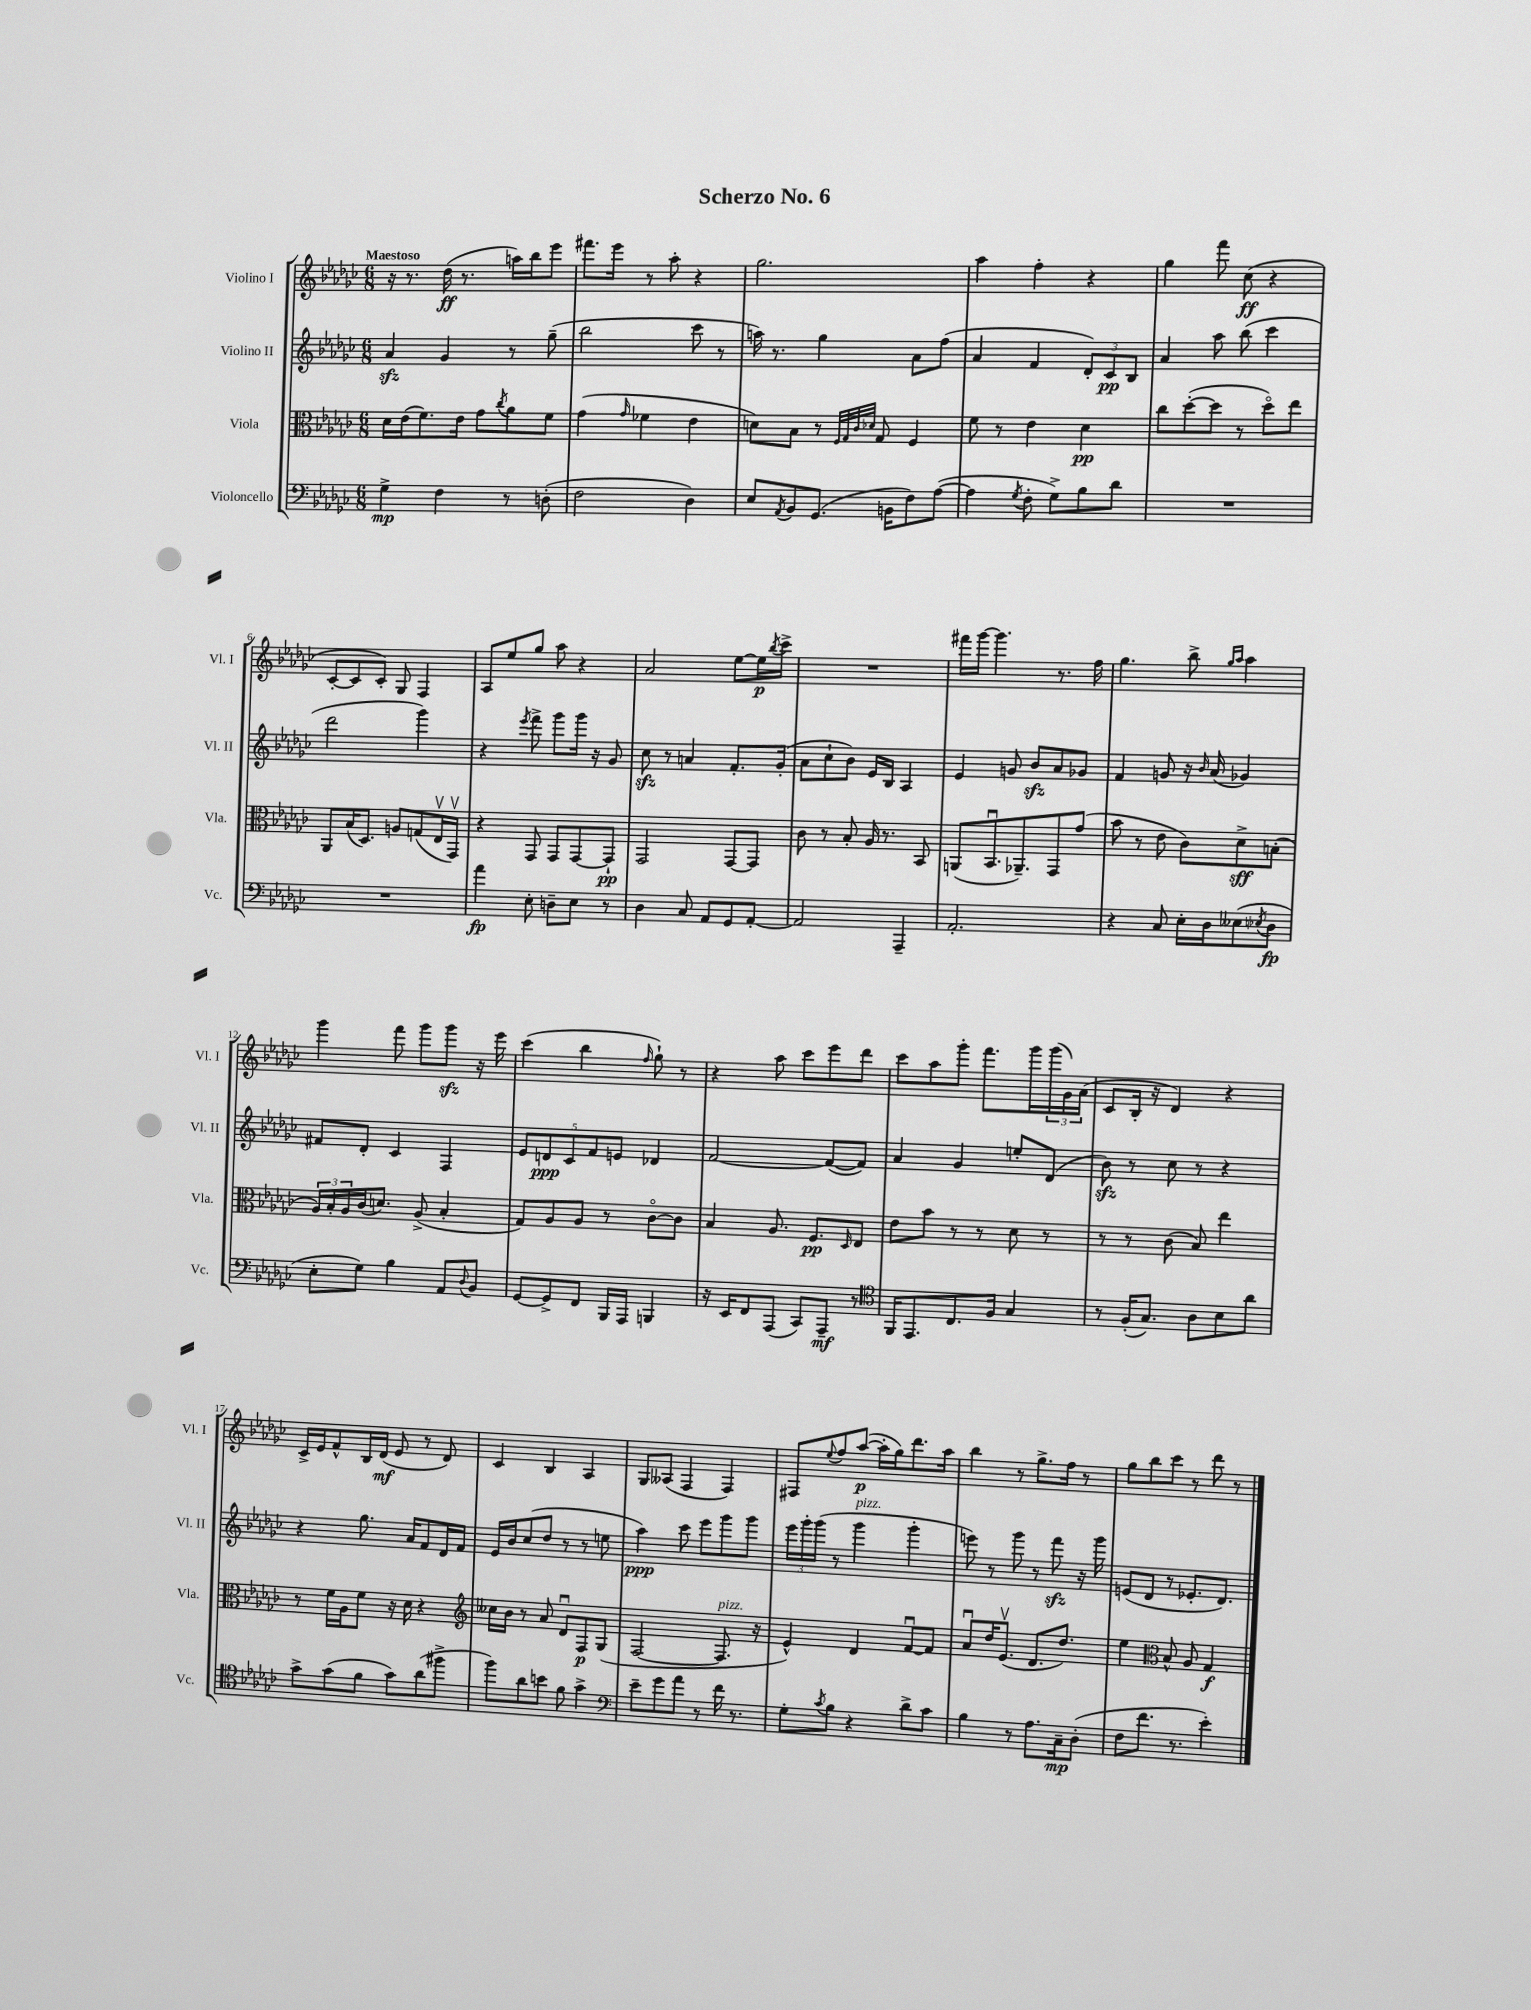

**kern	**dynam	**kern	**dynam	**kern	**dynam	**kern	**dynam
*part4	*part4	*part3	*part3	*part2	*part2	*part1	*part1
*staff4	*staff4	*staff3	*staff3	*staff2	*staff2	*staff1	*staff1
*I"Violoncello	*	*I"Viola	*	*I"Violino II	*	*I"Violino I	*
*I'Vc.	*	*I'Vla.	*	*I'Vl. II	*	*I'Vl. I	*
*clefF4	*	*clefC3	*	*clefG2	*	*clefG2	*
*k[b-e-a-d-g-c-]	*	*k[b-e-a-d-g-c-]	*	*k[b-e-a-d-g-c-]	*	*k[b-e-a-d-g-c-]	*
*M6/8	*	*M6/8	*	*M6/8	*	*M6/8	*
=1	=1	=1	=1	=1	=1	=1	=1
!	!	!	!	!	!	!LO:TX:a:B:t=Maestoso	!
4G-^\	mp	16d-\LL	.	4a-zz/	.	16r	.
.	.	(16e-\J	.	.	.	8.r	.
.	.	8.f\)	.	.	.	.	.
4F\	.	.	.	4g-/	.	(16dd-\	ff
.	.	16e-\Jk	.	.	.	8.r	.
.	.	8g-\L	.	.	.	.	.
.	.	8qcc-/	.	.	.	.	.
8r	.	8a-\	.	8r	.	16aan\LL)	.
.	.	.	.	.	.	16bb-\J	.
(8Dn'\	.	8f\J	.	(8gg-~\	.	8eee-\J	.
=2	=2	=2	=2	=2	=2	=2	=2
2F\	.	(4g-\	.	2bb-\	.	8.fff#X\L	.
.	.	.	.	.	.	16eee-\Jk	.
.	.	16qqg-/	.	.	.	.	.
.	.	4f-X\	.	.	.	8r	.
.	.	.	.	.	.	8aa-'\	.
4D-\)	.	4e-\	.	8ccc-\	.	4r	.
.	.	.	.	8r	.	.	.
=3	=3	=3	=3	=3	=3	=3	=3
8E-/L	.	8dn\L)	.	16aan\)	.	2.gg-\	.
.	.	.	.	8.r	.	.	.
8qAA-/	.	.	.	.	.	.	.
8BB-/	.	8B-\J	.	.	.	.	.
(8.GG-/J	.	8r	.	4gg-\	.	.	.
.	.	32qqF/LLL	.	.	.	.	.
.	.	32qqG-/	.	.	.	.	.
.	.	32qqc-/	.	.	.	.	.
.	.	32qqd-X/JJJ	.	.	.	.	.
.	.	8G-/	.	.	.	.	.
16BBn\KL	.	.	.	.	.	.	.
8F\)	.	4F/	.	8a-\L	.	.	.
([8A-\J	.	.	.	(8ff\J	.	.	.
=4	=4	=4	=4	=4	=4	=4	=4
4A-\]	.	8f\	.	4a-/	.	4aa-\	.
.	.	8r	.	.	.	.	.
8qG-/	.	.	.	.	.	.	.
8F'\	.	4e-\	.	4f/	.	4ff'\	.
8G-^\L)	.	.	.	.	.	.	.
8B-\	.	4d-\	pp	12d-'/L)	.	4r	.
.	.	.	.	12c-/	pp	.	.
8d-\J	.	.	.	.	.	.	.
.	.	.	.	12B-/J	.	.	.
=5	=5	=5	=5	=5	=5	=5	=5
2.r	.	8cc-\L	.	4a-/	.	4gg-\	.
.	.	([8dd-'\	.	.	.	.	.
.	.	8dd-\J]	.	8aa-\	.	8fff\	.
.	.	8r	.	(8bb-\	.	(8cc-\	ff
.	.	8dd-\L)	.	4ccc-\	.	4r	.
.	.	8ee-\J	.	.	.	.	.
!!LO:LB:g=z
=6	=6	=6	=6	=6	=6	=6	=6
2.r	.	8AA-/L	.	2ddd-\	.	[8c-'/L	.
.	.	(16B-/K	.	.	.	8c-/]	.
.	.	8.D-/J)	.	.	.	.	.
.	.	.	.	.	.	8c-'/J)	.
.	.	8An/L	.	.	.	8G-/	.
.	.	(8Gn/	.	4ggg-\)	.	4F/	.
.	.	16E-v/L	.	.	.	.	.
.	.	16GG-v/JJ)	.	.	.	.	.
=7	=7	=7	=7	=7	=7	=7	=7
4a-\	fp	4r	.	4r	.	8A-/L	.
.	.	.	.	.	.	8ee-/	.
.	.	.	.	8qeee-/	.	.	.
8E-'\	.	8GG-/	.	8fff^\	.	8gg-/J	.
8Dn~\L	.	8GG-/L	.	8ggg-\L	.	8aa-\	.
8E-\J	.	[8GG-/	.	16ggg-\Jk	.	4r	.
.	.	.	.	16r	.	.	.
8r	.	8GG-`/J]	pp	8g-/	.	.	.
=8	=8	=8	=8	=8	=8	=8	=8
4D-\	.	2GG-/	.	8cc-zz\	.	2a-/	.
.	.	.	.	8r	.	.	.
8C-/	.	.	.	4an/	.	.	.
8AA-/L	.	.	.	.	.	.	.
8GG-/	.	[8GG-/L	.	8.f'/L	.	[8ee-\L	.
[8AA-'/J	.	8GG-/J]	.	.	.	16ee-\L]	p
.	.	.	.	.	.	8qbb-/	.
.	.	.	.	(16g-'/Jk	.	16ccc-^\JJ	.
=9	=9	=9	=9	=9	=9	=9	=9
2AA-/]	.	8c-\	.	8a-\L	.	2.r	.
.	.	8r	.	8cc-`\	.	.	.
.	.	8B-'/	.	8b-\J)	.	.	.
.	.	16A-/	.	16e-/LL	.	.	.
.	.	8.r	.	16B-/JJ	.	.	.
4AAA-~/	.	.	.	4A-/	.	.	.
.	.	8BB-/	.	.	.	.	.
=10	=10	=10	=10	=10	=10	=10	=10
2.AA-'/	.	(8AAn/L	.	4e-/	.	16fff#X\LL	.
.	.	.	.	.	.	[16ggg-\JJ	.
.	.	8.BB-u/	.	.	.	4.ggg-\]	.
.	.	.	.	8gn/	.	.	.
.	.	8.AA-X~/)	.	.	.	.	.
.	.	.	.	8b-zz/L	.	.	.
.	.	8GG-/	.	8a-/	.	8.r	.
.	.	(8g-/J	.	8g-X/J	.	.	.
.	.	.	.	.	.	16ff\	.
=11	=11	=11	=11	=11	=11	=11	=11
4r	.	8b-\	.	4f/	.	4.gg-\	.
.	.	8r	.	.	.	.	.
8C-/	.	8e-\	.	8gn/	.	.	.
16E-'\LL	.	8c-\L)	.	16r	.	8bb-^\	.
.	.	.	.	16qqb-/	.	.	.
16D-\J	.	.	.	(16a-/	.	.	.
.	.	.	.	.	.	16qqgg-/LL	.
.	.	.	.	.	.	16qqaa-/JJ	.
(8E--X\	.	8d-^\	sff	4g-X/)	.	4aa-\	.
8qE-X/	.	.	.	.	.	.	.
8D-\J	fp	(8Bn'\J	.	.	.	.	.
!!LO:LB:g=z
=12	=12	=12	=12	=12	=12	=12	=12
8E-'\L	.	24A-/LL)	.	8f#X/L	.	4ggg-\	.
.	.	24B-'/	.	.	.	.	.
.	.	24A-/	.	.	.	.	.
8G-\J)	.	(16c-/J	.	8d-'/J	.	.	.
.	.	8.dn/J)	.	.	.	.	.
4B-\	.	.	.	4c-/	.	8fff\	.
.	.	(8A-^/	.	.	.	8ggg-\L	.
8AA-/L	.	4B-'/	.	4F/	.	8ggg-zz\J	.
8qqD-/	.	.	.	.	.	.	.
8BB-/J	.	.	.	.	.	16r	.
.	.	.	.	.	.	16eee-\	.
=13	=13	=13	=13	=13	=13	=13	=13
[8GG-/L	.	8G-/L)	.	10e-/L	.	(4ccc-\	.
.	.	.	.	10dn/	ppp	.	.
8GG-^/]	.	8A-/	.	.	.	.	.
.	.	.	.	10c-/	.	.	.
8FF/J	.	8A-/J	.	.	.	4bb-\	.
.	.	.	.	10f/	.	.	.
16BBB-/LL	.	8r	.	.	.	.	.
.	.	.	.	10en/J	.	.	.
16AAA-/JJ	.	.	.	.	.	.	.
.	.	.	.	.	.	16qqff/	.
4BBBn/	.	[8c-\L	.	4d-X/	.	8gg-`\)	.
.	.	8c-\J]	.	.	.	8r	.
=14	=14	=14	=14	=14	=14	=14	=14
16r	.	4B-/	.	[2f/	.	4r	.
16EE-/KL	.	.	.	.	.	.	.
8FF/	.	.	.	.	.	.	.
(8AAA-/J	.	8.A-/	.	.	.	8aa-\	.
8CC-/L)	.	.	.	.	.	8ccc-\L	.
.	.	8.F/L	pp	.	.	.	.
8AAA-~/J	mf	.	.	(8f/L_	.	8eee-\	.
.	.	16qqD-/	.	.	.	.	.
8r	.	8E-/J	.	8f/J])	.	8ddd-\J	.
=15	=15	=15	=15	=15	=15	=15	=15
*clefC4	*	*	*	*	*	*	*
16FF/KL	.	8e-\L	.	4a-/	.	8ccc-\L	.
8.EE-/	.	.	.	.	.	.	.
.	.	8b-\J	.	.	.	8aa-\	.
8.C-/	.	8r	.	4g-/	.	8ggg-'\J	.
.	.	8r	.	.	.	8.fff\L	.
16F/Jk	.	.	.	.	.	.	.
4G-/	.	8d-\	.	8een'/L	.	.	.
.	.	.	.	.	.	16ggg-\L	.
.	.	8r	.	(8d-/J	.	(24ggg-\	.
.	.	.	.	.	.	24g-\)	.
.	.	.	.	.	.	(24a-\JJ	.
=16	=16	=16	=16	=16	=16	=16	=16
8r	.	8r	.	8b-zz\)	.	8c-/L	.
(16F'/KL	.	8r	.	8r	.	16B-'/Jk	.
8.G-/J)	.	.	.	.	.	16r	.
.	.	(8c-\	.	8cc-\	.	4d-/)	.
8A-\L	.	8B-/)	.	8r	.	.	.
8B-\	.	4ee-\	.	4r	.	4r	.
8a-\J	.	.	.	.	.	.	.
!!LO:LB:g=z
=17	=17	=17	=17	=17	=17	=17	=17
8g-^\L	.	8r	.	4r	.	16c-^/LL	.
.	.	.	.	.	.	16e-/J	.
(8g-\	.	16f\LL	.	.	.	8f^^/	.
.	.	16A-\J	.	.	.	.	.
8f\J	.	8f\J	.	8.gg-\	.	16B-/L	.
.	.	.	.	.	.	(16d-/JJ	mf
8g-\L)	.	16r	.	.	.	8e-/	.
.	.	16d-\	.	16a-/KL	.	.	.
(8a-\	.	4r	.	8f/	.	8r	.
8ff#X^\J	.	.	.	16d-/L	.	8d-/)	.
.	.	.	.	16f/JJ	.	.	.
=18	=18	=18	=18	=18	=18	=18	=18
*	*	*clefG2	*	*	*	*	*
8ff\L)	.	16cc--X\LL	.	16e-/LL	.	4c-/	.
.	.	16b-\JJ	.	16b-/J	.	.	.
8a-\	.	8r	.	(8cc-/	.	.	.
8bn\J	.	8a-/	.	8dd-/J	.	4B-/	.
8f\	.	8d-u/L	.	8r	.	.	.
4g-^\	.	8F/	p	8r	.	4A-/	.
.	.	(8G-/J	.	8een\	.	.	.
=19	=19	=19	=19	=19	=19	=19	=19
*clefF4	*	*	*	*	*	*	*
8e-~\L	.	[2F/	.	4aa-\)	ppp	8G-/L	.
8g-\	.	.	.	.	.	(8A--X/J	.
8a-\J	.	.	.	8ccc-\	.	4F/	.
8r	.	.	.	8eee-\L	.	.	.
!	!	!LO:TX:a:i:t=pizz.	!	!	!	!	!
16f\	.	8.F/]	.	8ggg-\	.	4F/)	.
8.r	.	.	.	.	.	.	.
.	.	.	.	8ggg-\J	.	.	.
.	.	16r	.	.	.	.	.
=20	=20	=20	=20	=20	=20	=20	=20
8G-'\L	.	4e-^^/)	.	24eee-\LL	.	8F#X/L	.
.	.	.	.	24ggg-'\	.	.	.
.	.	.	.	(24ggg-\JJ	.	.	.
8qc-/	.	.	.	.	.	8qqee-/	.
8B-\J	.	.	.	8r	.	8ff/	.
!	!	!	!	!LO:TX:a:i:t=pizz.	!	!	!
4r	.	4d-/	.	4ggg-\	.	([8aa-/J	p
.	.	.	.	.	.	16aa-'\LL]	.
.	.	.	.	.	.	16gg-\J)	.
8d-^\L	.	[8fu/L	.	4ggg-'\	.	8.ddd-\	.
8c-\J	.	8f/J]	.	.	.	.	.
.	.	.	.	.	.	16aa-\Jk	.
=21	=21	=21	=21	=21	=21	=21	=21
4B-\	.	8a-u/L	.	8eeen\)	.	4bb-\	.
.	.	16dd-/K	.	8r	.	.	.
.	.	(8.e-v/J	.	.	.	.	.
8r	.	.	.	8ggg-\	.	8r	.
8.A-\L	.	8.d-/L	.	8r	.	8.gg-^\L	.
.	.	.	.	8fffzz\	.	.	.
16C-~\k	mp	8.dd-/J)	.	.	.	16ff\Jk	.
(8D-'\J	.	.	.	16r	.	8r	.
.	.	.	.	16ggg-\	.	.	.
=22	=22	=22	=22	=22	=22	=22	=22
8F\L	.	4ee-\	.	(8en/L	.	8gg-\L	.
8.f\J	.	.	.	8d-/J	.	8bb-\	.
*	*	*clefC3	*	*	*	*	*
.	.	8B-^^/	.	8r	.	8ccc-\J	.
8.r	.	.	.	.	.	.	.
.	.	8A-/	.	8.e-X'/L	.	8r	.
4e-'\)	.	4G-/	f	.	.	8ddd-\	.
.	.	.	.	8.d-/J)	.	.	.
.	.	.	.	.	.	8r	.
==	==	==	==	==	==	==	==
*-	*-	*-	*-	*-	*-	*-	*-
